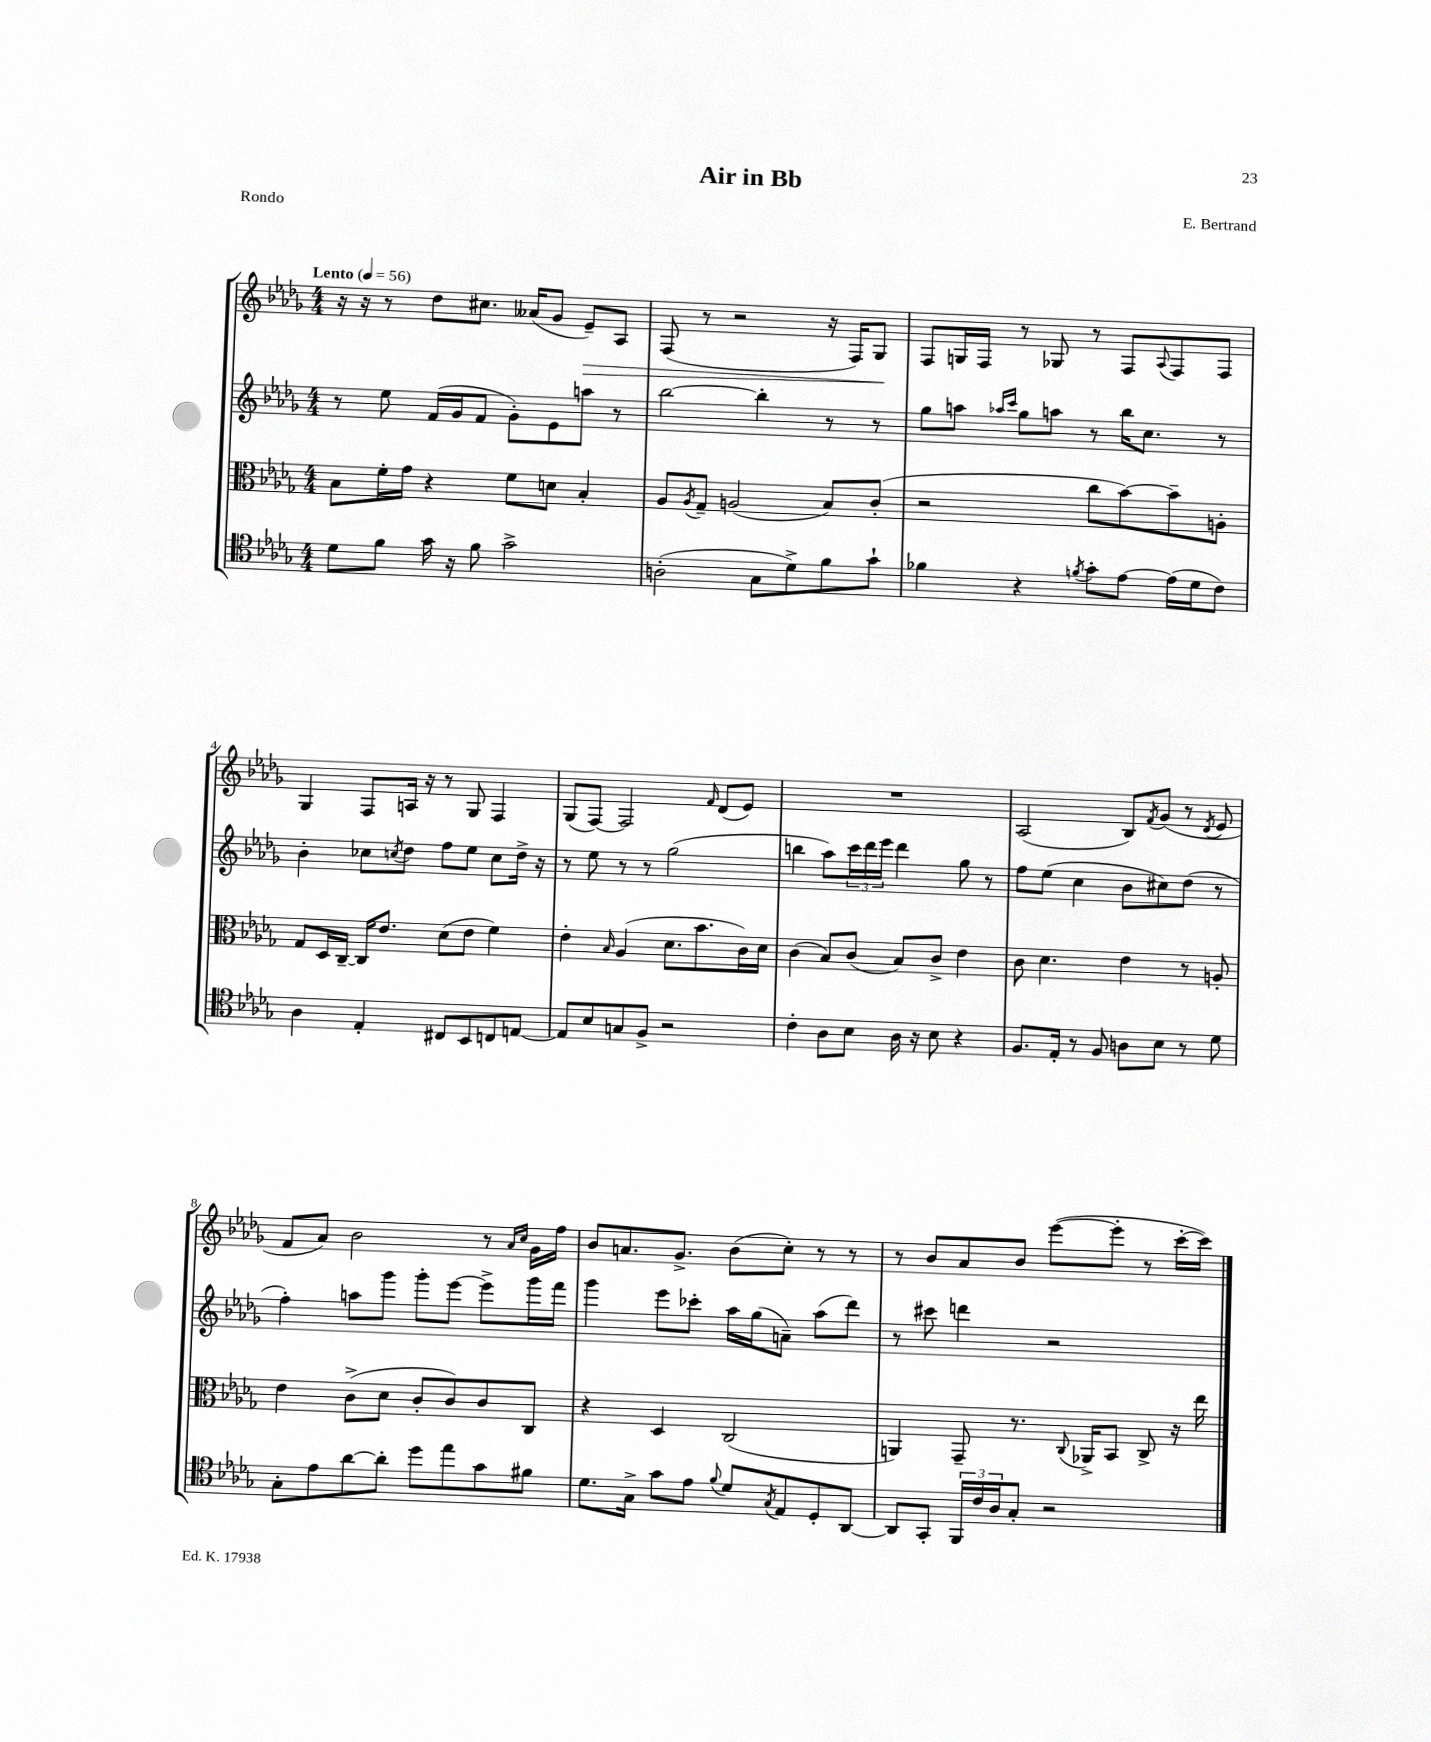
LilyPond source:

\header { title = "Air in Bb" composer = "E. Bertrand" piece = "Rondo" }
<<
\new StaffGroup <<
\new Staff = "s0" {
    \clef treble \key des \major \numericTimeSignature \time 4/4 \tempo "Lento" 4 = 56
    r16 r16 r8 des''8 cis''8. aeses'16( ges'8 ees'8--\>) aes8 |
    f8( r8 r2 r16 f16) ges8\! |
    f8 g16 f16 r8 ges8 r8 f8 \appoggiatura { aes8 } f8 f8 |
    ges4 f8 a16 r16 r8 ges8 f4 |
    ges8( f8~) f2 \grace { f'16 } des'8( ees'8) |
    R1 |
    aes2( bes8) \acciaccatura { f'8 } ges'8( r8 \acciaccatura { des'8 } ees'8 |
    f'8 aes'8) bes'2 r8 \grace { aes'16 c''16 } ges'16 f''16 |
    bes'8 a'8. ges'8.-> bes'8( c''8-.) r8 r8 |
    r8 bes'8 aes'8 bes'8 ees'''8~( ees'''8-. r8 c'''16~-. c'''16) \bar "|." |
}
\new Staff = "s1" {
    \clef treble \key des \major \numericTimeSignature \time 4/4
    r8 ees''8 f'16( ges'16 f'8 ges'8-.) ees'8 a''8 r8 |
    bes''2~ bes''4-. r8 r8 |
    ges''8 a''8 \grace { aes''16 c'''16 } ges''8 a''8 r8 bes''16 c''8. r8 |
    bes'4-. ces''8 \acciaccatura { c''8 } des''8 f''8 ees''8 c''8 des''16-> r16 |
    r8 ees''8 r8 r8 ges''2( |
    b''4 aes''8) \tuplet 3/2 { c'''16 des'''16 ees'''16 } des'''4 ges''8 r8 |
    f''8 ees''8( c''4 bes'8 cis''8) des''8( r8 |
    f''4-.) a''8 ges'''8 ges'''8-. ees'''8~ ees'''8-> ges'''16 f'''16 |
    ges'''4 ees'''8 ces'''8-. aes''16 ges''16( a'8--) aes''8( des'''8) |
    r8 cis'''8 d'''4 r2 \bar "|." |
}
\new Staff = "s2" {
    \clef alto \key des \major \numericTimeSignature \time 4/4
    bes8 f'16-. ges'16 r4 f'8 d'8 bes4-. |
    aes8 \acciaccatura { aes8 } ges8-- a2( bes8) c'8-.( |
    r2 c''8 bes'8~) bes'8-- a8-. |
    ges8 des16 c16~-- c16 ees'8. des'8( ees'8 f'4) |
    ees'4-. \grace { bes16 } aes4( des'8. bes'8. c'16) des'16 |
    c'4( bes8) c'8( bes8) c'8-> ees'4 |
    c'8 des'4. ees'4 r8 a8-. |
    ees'4 c'8->( des'8 c'8-. c'8) c'8 c8 |
    r4 des4 c2( |
    a,4) ges,8-- r8. \appoggiatura { c8 } aes,16-> bes,8 c8-> r16 ees''16 \bar "|." |
}
\new Staff = "s3" {
    \clef tenor \key des \major \numericTimeSignature \time 4/4
    des'8 f'8 ges'16 r16 f'8 ges'2-> |
    a2-.( ges8 des'8->) f'8 ges'8-! |
    fes'4 r4 \acciaccatura { f'8 } ges'8-. ees'8~ ees'16( des'16 c'8) |
    aes4 ees4-. cis8 bes,8 c8 e8~ |
    e8 bes8 g8 f8-> r2 |
    c'4-. aes8 bes8 aes16 r16 bes8 r4 |
    f8. ees16-. r8 f8 a8 bes8 r8 des'8 |
    ges8-. ees'8 aes'8~ aes'8-. des''8 ees''8 ges'8 fis'8 |
    des'8. ges16-> ges'8 ees'8 \appoggiatura { f'8 } des'8 \acciaccatura { ges8 } ees8 des8-. aes,8~ |
    aes,8 ges,8-. \tuplet 3/2 { f,16 c'16 aes16 } ges8-. r2 \bar "|." |
}
>>
>>
